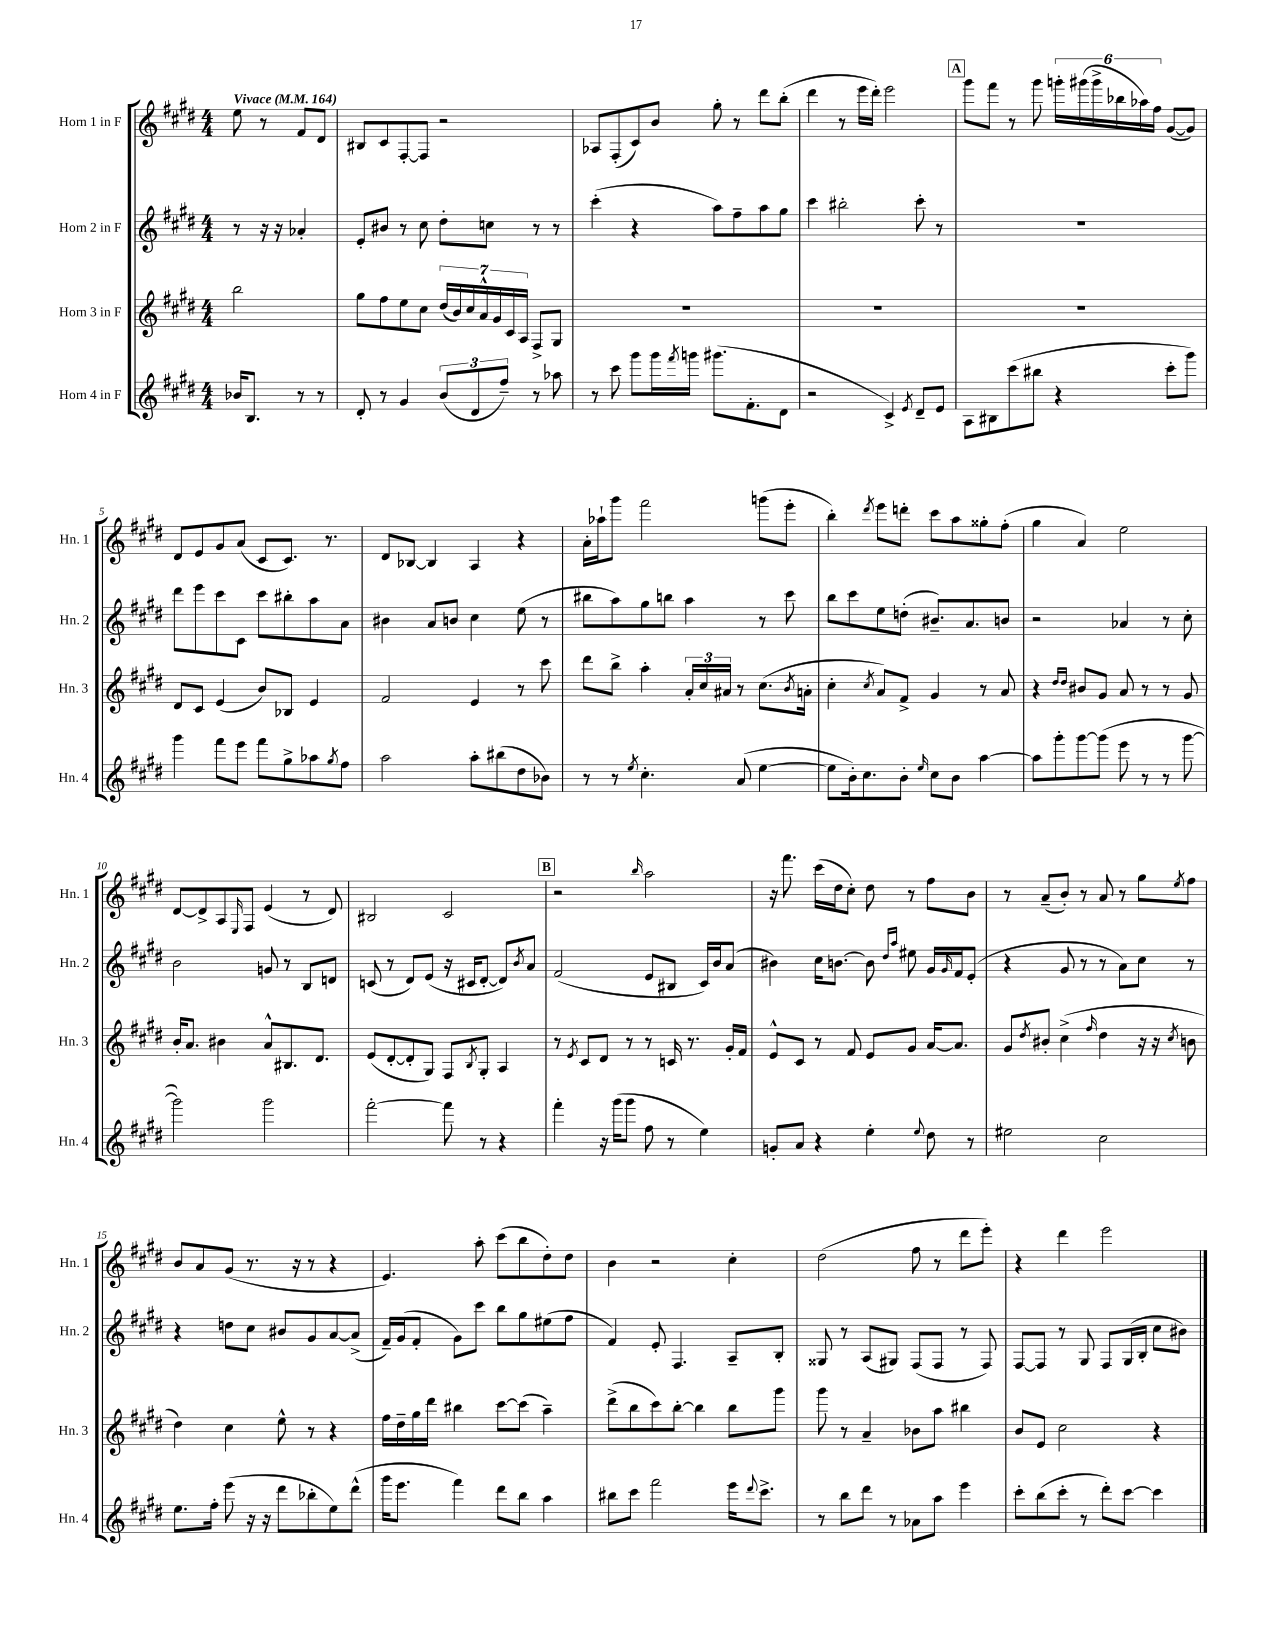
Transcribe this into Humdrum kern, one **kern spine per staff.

**kern	**kern	**kern	**kern
*part4	*part3	*part2	*part1
*staff4	*staff3	*staff2	*staff1
*I"Horn 4 in F	*I"Horn 3 in F	*I"Horn 2 in F	*I"Horn 1 in F
*I'Hn. 4	*I'Hn. 3	*I'Hn. 2	*I'Hn. 1
*clefG2	*clefG2	*clefG2	*clefG2
*k[f#c#g#d#]	*k[f#c#g#d#]	*k[f#c#g#d#]	*k[f#c#g#d#]
*M4/4	*M4/4	*M4/4	*M4/4
*MM164	*MM164	*MM164	*MM164
=	=	=	=
!	!	!	!LO:TX:a:B:t=Vivace
16b-X/KL	2bb\	8r	8ee\
8.B/J	.	.	.
.	.	16r	8r
.	.	16r	.
8r	.	4a-X'/	8f#/L
8r	.	.	8d#/J
=1	=1	=1	=1
8d#'/	8gg#\L	8e'/L	8B#X/L
8r	8ff#\	8b#X/J	8c#/
4g#/	8ee\	8r	[8F#'/
.	8cc#\J	8cc#\	8F#/J]
(12b/L	(28dd#/LL	8dd#'\L	2r
.	28b/)	.	.
.	28cc#/	.	.
12d#/	.	.	.
.	28a^^/	.	.
.	.	8ccn\J	.
.	28g#/	.	.
12ff#~/J)	.	.	.
.	28c#/	.	.
.	28A/JJ	.	.
8r	8F#^/L	8r	.
8aa-X\	8G#/J	8r	.
=2	=2	=2	=2
8r	1r	(4ccc#'\	8A-X/L
8ccc#\	.	.	(8F#'/
8ggg#\L	.	4r	8c#/)
16ggg#\L	.	.	8b/J
8qfff#/	.	.	.
16gggn\JJ	.	.	.
(8.ggg#X\L	.	8aa\L)	8gg#'\
.	.	8ff#~\	8r
8.f#'\	.	.	.
.	.	8aa\	8ddd#\L
8d#\J	.	8gg#\J	(8bb'\J
=3	=3	=3	=3
2r	1r	4ccc#\	4ddd#\
.	.	2bb#X'\	8r
.	.	.	16eee\LL
.	.	.	16ddd#'\JJ)
4c#^/)	.	.	2eee\
8qe/	.	.	.
8d#~/L	.	8ccc#'\	.
8e/J	.	8r	.
!!LO:REH:place=s1:t=A
=4	=4	=4	=4
8A\L	1r	1r	8ggg#\L
8B#X\	.	.	8fff#\J
(8ccc#\	.	.	8r
8bb#X\J	.	.	8ggg#\
4r	.	.	24gggn'\LL
.	.	.	(24ggg#X\
.	.	.	24ggg#^\
.	.	.	24bb-X\
.	.	.	24aa-X\)
.	.	.	24ff#\JJ
8ccc#'\L	.	.	([8g#/L
8ggg#\J)	.	.	8g#/J])
!!LO:LB:g=z
=5	=5	=5	=5
4ggg#\	8d#/L	8ddd#\L	8d#/L
.	8c#/J	8eee\	8e/
8fff#\L	(4e/	8ccc#\	8g#/
8eee\J	.	8c#\J	(8a/J
8fff#\L	8b/L)	8ccc#\L	8c#/L
8gg#^\	8B-X/J	8bb#X'\	8.c#/J)
8aa-X\	4e/	8aa\	.
.	.	.	8.r
8qgg#/	.	.	.
8ff#\J	.	8a\J	.
=6	=6	=6	=6
2aa\	2f#/	4b#X\	8d#/L
.	.	.	[8B-X/J
.	.	8a/L	4B-/]
.	.	8bn/J	.
8aa'\L	4e/	4cc#\	4A/
(8bb#X\	.	.	.
8dd#\	8r	(8ee\	4r
8b-X\J)	8ccc#\	8r	.
=7	=7	=7	=7
8r	8ddd#\L	8bb#X\L	16a'\LL
.	.	.	16aa-X`\J
8r	8bb^\J	8aa\)	8ggg#\J
8qee/	.	.	.
4.cc#'\	4aa'\	8gg#\	2fff#\
.	.	8bbn\J	.
.	24a'/LL	4aa\	.
.	24cc#/	.	.
.	24a#X/JJ	.	.
(8a/	8r	.	.
[4ee\	(8.cc#\L	8r	(8gggn\L
.	.	8ccc#\	8eee'\J
.	8qb/	.	.
.	16an'\Jk	.	.
=8	=8	=8	=8
8ee\L]	4cc#'\	8bb\L	4bb'\)
16b'\k)	.	8ccc#\	.
8.cc#\	.	.	.
.	8qcc#/	.	8qddd#/
.	8a/L)	8ee\	8eee\L
8b'\J	8f#^/J	(8ddn'\J	8dddn'\J
16qqee/	.	.	.
8cc#\L	4g#/	8.b#X~/L)	8ccc#\L
8b\J	.	.	8aa\
.	.	8.a/	.
[4aa\	8r	.	8gg##X'\
.	8a/	8bn/J	(8ff#'\J
=9	=9	=9	=9
8aa\L]	4r	2r	4gg#\
8ggg#'\	.	.	.
.	16qqdd#/LL	.	.
.	16qqdd#/JJ	.	.
[8ggg#\	8b#X/L	.	4a/)
(8ggg#\J]	8g#/J	.	.
8eee\	8a/	4a-X/	2ee\
8r	8r	.	.
8r	8r	8r	.
[8ggg#\	8g#/	8cc#'\	.
!!LO:LB:g=z
=10	=10	=10	=10
2ggg#\])	16b'/KL	2b\	[8d#/L
.	8.a/J	.	.
.	.	.	8d#^/]
.	4b#X\	.	8A/
.	.	.	16qqE/
.	.	.	8F#/J
2ggg#\	8a^^/L	8gn/	(4e/
.	8.B#X/	8r	.
.	.	8B/L	8r
.	8.d#/J	.	.
.	.	8dn/J	8d#/)
=11	=11	=11	=11
[2fff#'\	(8e/L	(8cn/	2B#X/
.	[8d#'/	8r	.
.	8d#'/]	8d#/L)	.
.	8G#/J)	(8e/J	.
8fff#\]	8F#/L	16r	2c#/
.	.	16c#X/KL	.
.	8qB/	.	.
8r	8G#'/J	[8d#'/J	.
4r	4A/	8d#/L])	.
.	.	8qb/	.
.	.	8a/J	.
!!LO:REH:place=s1:t=B
=12	=12	=12	=12
4fff#'\	8r	(2f#/	2r
.	8qe/	.	.
.	8c#/L	.	.
16r	8d#/J	.	.
(16ggg#\KL	.	.	.
8ggg#\J	8r	.	.
.	.	.	16qqbb/
8ff#\	8r	8e/L	2aa\
8r	16cn/	8B#X/J	.
.	8.r	.	.
4ee\)	.	16c#/LL)	.
.	.	16b/J	.
.	16g#'/LL	(8a/J	.
.	16f#/JJ	.	.
=13	=13	=13	=13
8gn'/L	8e^^/L	4b#X\)	16r
.	.	.	8.fff#\
8a/J	8c#/J	.	.
4r	8r	16cc#\KL	(16ccc#\LL
.	.	[8.bn\J	16dd#\J
.	8f#/	.	8cc#'\J)
4ee'\	8e/L	8b\]	8dd#\
.	.	16qqdd#/LL	.
.	.	16qqaa/JJ	.
.	8g#/J	8ee#X\	8r
8qqee/	.	.	.
8dd#\	[16a/KL	16g#/LL	8ff#\L
.	.	16qqg#/	.
.	8.a/J]	16f#/J	.
8r	.	(8e'/J	8b\J
=14	=14	=14	=14
2ee#X\	8g#/L	4r	8r
.	8qdd#/	.	.
.	8b#X'/J	.	(8a~/L
.	(4cc#^\	8g#/	8b'/J)
.	.	8r	8r
.	16qqff#/	.	.
2cc#\	4dd#\	8r	8a/
.	.	8a\L)	8r
.	16r	8cc#\J	8gg#\L
.	16r	.	.
.	8qcc#/	.	8qee/
.	8bn\	8r	8ff#\J
!!LO:LB:g=z
=15	=15	=15	=15
8.ee\L	4dd#\)	4r	8b/L
.	.	.	8a/
16ff#'\Jk	.	.	.
(8eee\	4cc#\	8ddn\L	(8g#/J
16r	.	8cc#\J	8.r
16r	.	.	.
8ddd#\L	8ee^^\	8b#X/L	.
.	.	.	16r
8bb-X'\	8r	8g#/	8r
8ee\)	4r	[8a/	4r
(8ddd#^^\J	.	(8a^/J]	.
=16	=16	=16	=16
16ggg#\KL	16ff#\LL	16f#~/LL)	4.e/)
8.eee\J	16dd#~\	(16g#/J	.
.	16gg#\	8f#'/J	.
.	16ddd#\JJ	.	.
4fff#\)	4bb#X\	8g#\L)	.
.	.	8ccc#\J	8aa'\
8ddd#\L	[8ccc#\L	8bb\L	(8ccc#\L
8bb\J	(8ccc#\J]	8gg#\	8bb\
4aa\	4aa~\)	(8ee#X\	8dd#'\)
.	.	8ff#\J	8dd#\J
=17	=17	=17	=17
8bb#X\L	(8ddd#^\L	4f#/)	4b\
8ccc#\J	8bb\	.	.
2fff#\	8ccc#\)	8e'/	2r
.	[8bb'\J	4.F#/	.
.	4bb\]	.	.
16eee\KL	8bb\L	8A~/L	4cc#'\
8qqddd#/	.	.	.
8.ccc#^\J	.	.	.
.	8ggg#\J	8B'/J	.
=18	=18	=18	=18
8r	8ggg#\	8G##X/	(2dd#\
8bb\L	8r	8r	.
8ddd#\J	4a~/	(8A/L	.
8r	.	8G#X/J)	.
8a-X\L	8b-X\L	(8F#/L	8ff#\
8aa\J	8aa\J	8F#/J	8r
4eee\	4bb#X\	8r	8ddd#\L
.	.	8F#/)	8eee'\J)
=19	=19	=19	=19
8ccc#'\L	8b/L	[8F#/L	4r
(8bb\	8e/J	8F#/J]	.
8ccc#'\J	2cc#\	8r	4ddd#\
8r	.	8G#/	.
8ddd#'\L)	.	8F#/L	2eee\
[8ccc#\J	.	(16G#/L	.
.	.	16B'/JJ	.
4ccc#\]	4r	8cc#\L	.
.	.	8b#X\J)	.
==	==	==	==
*-	*-	*-	*-
